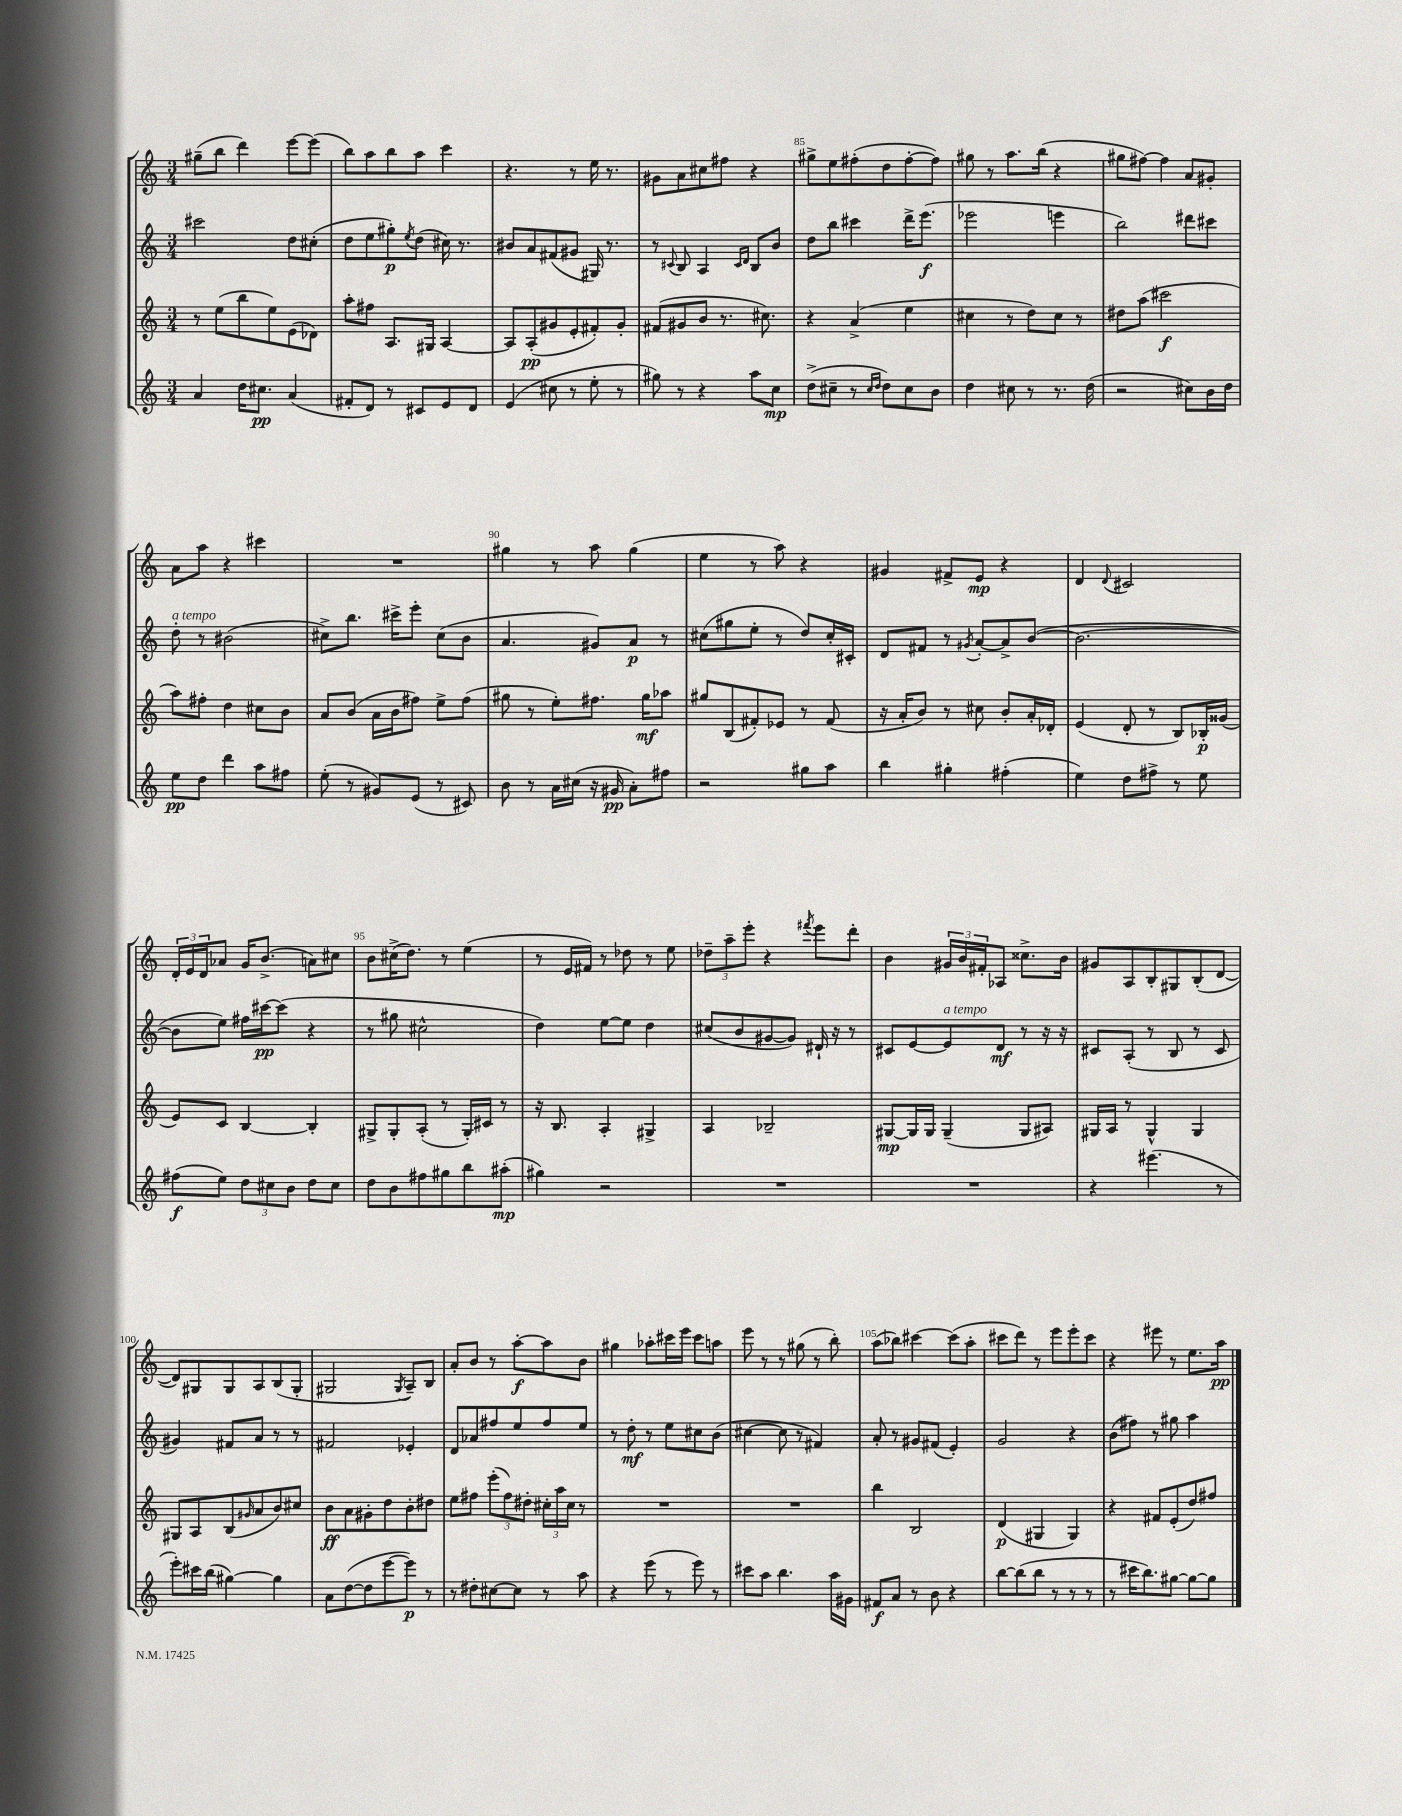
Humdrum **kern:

**kern	**kern	**kern	**kern
*staff4	*staff3	*staff2	*staff1
*clefG2	*clefG2	*clefG2	*clefG2
*k[]	*k[]	*k[]	*k[]
*M3/4	*M3/4	*M3/4	*M3/4
4a	8r	2ccc#	(8gg#~
.	(8ee	.	8bb
16dd	8bb	.	4ddd)
8.cc#	.	.	.
.	8ee)	.	.
(4a	(8e	8dd	[8eee
.	8d-)	(8cc#'	(8eee]
=	=	=	=
8f#'	8aa'	8dd	8bb)
8d)	8ff#	8ee	8aa
8r	8.A	8gg#')	8bb
.	.	8qee	.
8c#	.	(8dd	8aa
.	16G#	.	.
8e	[4A	16cc#)	4ccc
.	.	8.r	.
8d	.	.	.
=	=	=	=
(4e	8A]	8b#	4.r
.	(8A'	8a	.
8cc#	8g#	(8f#	.
8r	8e'	8g#	8r
8ee'	8f#')	16G#)	16ee
.	.	8.r	8.r
8r	8g#'	.	.
=	=	=	=
8gg#)	(8f#	8r	8g#
.	.	8qqc#	.
8r	8g#	8B	8a
4r	8b	4A	8cc#
.	8.r	.	8ff#
.	.	16qqc#	.
.	.	16qqd	.
8aa	.	8B	4r
.	8.cc#)	.	.
8cc	.	8b	.
=	=	=	=
(8dd^	4r	8dd	8gg#^
8cc#~	.	8bb	8ee
8r	(4a^	4ccc#	(8ff#'
16qqcc#	.	.	.
16qqdd	.	.	.
8dd)	.	.	8dd
8cc#	4ee	16ddd^	[8ff#'
.	.	(8.eee	.
8b	.	.	8ff#])
=	=	=	=
4dd	4cc#	2eee-	8gg#
.	.	.	8r
8cc#	8r	.	8.aa
8r	8dd)	.	.
.	.	.	(16bb
8.r	8cc#	4eee	4r
.	8r	.	.
(16dd	.	.	.
=	=	=	=
2r	8dd#	2bb)	8gg#
.	(8aa	.	[8ff#)
.	2ccc#	.	4ff#]
8cc#)	.	8ddd#	8a
16b	.	8ccc#	8g#'
16dd	.	.	.
=	=	=	=
8ee	8aa)	8dd'	8a
8dd	8ff#'	8r	8aa
4ddd	4dd	(2b#	4r
8aa	8cc#	.	4ccc#
8ff#	8b	.	.
=	=	=	=
(8ee'	8a	8cc#^)	2.r
8r	(8b	8.bb	.
8g#)	16a	.	.
.	16b	16ccc#^	.
(8e	8ff#)	8eee'	.
8r	8ee^	(8cc#	.
8c#)	(8ff#	8b	.
=	=	=	=
8b	8gg#	4.a	4gg#
8r	8r	.	.
16a	8ee')	.	8r
(16cc#	.	.	.
16r	8.ff#	8g#)	8aa
16g#	.	.	.
8a')	.	8a	(4gg#
.	16gg#	.	.
8ff#	8aa-	8r	.
=	=	=	=
2r	8gg#	(8cc#	4ee
.	(8B	8gg#	.
.	8f#')	8ee'	8r
.	8e-	8r	8aa)
8gg#	8r	8dd)	4r
8aa	(8f#	16cc#'	.
.	.	16c#'	.
=	=	=	=
4bb	16r	8d	4g#
.	16a'	.	.
.	8b)	8f#	.
4gg#'	8r	8r	8f#^
.	.	8qg#	.
.	8cc#	[8a'	8e
(4ff#'	8b'	8a^]	4r
.	16a'	([8b	.
.	16d-'	.	.
=	=	=	=
4ee)	(4e	2.b_	4d
.	.	.	8qqd
8dd	8d'	.	2c#
8ff#^	8r	.	.
8r	8B)	.	.
8ee	16B-'	.	.
.	(16g##	.	.
=	=	=	=
(8ff#	8e)	8b]	24d'
.	.	.	24e
.	.	.	24d
8ee)	8c	8ee)	8a-
12dd	[4B	16ff#	16g
.	.	[16ccc#	(8.b^
12cc#	.	.	.
.	.	(8ccc#]	.
12b	.	.	.
8dd	4B']	4r	8a)
8cc#	.	.	8cc#
=	=	=	=
8dd	8G#^	8r	8b
8b	8G#'	8gg#	(16cc#^
.	.	.	8.dd)
8ff#	(8A'	2cc#^^	.
8gg#	8r	.	8r
8bb	16G#')	.	(4ee
.	16c#	.	.
(8aa#'	8r	.	.
=	=	=	=
4gg#)	16r	4dd)	8r
.	8.B	.	.
.	.	.	16e
.	.	.	16f#)
2r	4A'	[8ee	8r
.	.	8ee]	8dd-
.	4G#^	4dd	8r
.	.	.	8ee
=	=	=	=
2.r	4A	(8cc#	12dd-~
.	.	.	12aa~
.	.	8b	.
.	.	.	12eee'
.	2B-~	[8g#	4r
.	.	8g#])	.
.	.	.	8qfff#
.	.	16d#`	8eee
.	.	16r	.
.	.	8r	8ddd'
=	=	=	=
2.r	[8G#	8c#	4b
.	16G#]	[8e	.
.	16G#	.	.
.	(4G#~	8e]	24g#
.	.	.	24b
.	.	.	24f#'
.	.	8d	8A-
.	8G#	8r	8.cc##^
.	8A#)	16r	.
.	.	16r	16b
=	=	=	=
4r	16G#	8c#	8g#
.	16A	.	.
.	8r	(8A'	8A
(4.eee#	4G#^^	8r	8B'
.	.	8B	8G#
.	4G#	8r	(8B'
8r	.	8c#	[8d
=	=	=	=
8eee')	8G#	4g#)	8d])
16ccc#	8A	.	8G#
(16bb	.	.	.
[4gg#)	(8B	8f#	8G#
.	16qqg#	.	.
.	8a	8a	8A
4gg#]	8b)	8r	(8B
.	8cc#	8r	8G#'
=	=	=	=
8a	8b	2f#	2G#
([8dd	8a	.	.
8dd]	8g#'	.	.
[8eee	8dd	.	.
.	.	.	8qG#
8eee])	8b'	4e-'	8A~)
8r	8dd#	.	8B
=	=	=	=
8r	8ee	8d	8a'
8dd#'	8ff#	8a-	8b
[8cc#	(12eee'	8ff#	8r
.	12ff#)	.	.
8cc#]	.	8ee	[8aa'
.	12dd#'	.	.
8r	24cc#'	8ff#	8aa]
.	24aa	.	.
.	24cc#	.	.
8aa	8r	8ee	8b
=	=	=	=
4r	2.r	8r	4gg#
.	.	8dd'	.
(8eee	.	8r	8aa-'
8r	.	8ee	16ccc#
.	.	.	16eee
8eee)	.	8cc#	8ccc#
8r	.	(8b	8aa
=	=	=	=
8ccc#	2.r	[4cc#	8eee
8aa	.	.	8r
4.bb	.	8cc#]	8r
.	.	8r	(8gg#
.	.	4f#)	8r
16aa	.	.	8bb')
16g#	.	.	.
=	=	=	=
8f#	4bb	8a'	(8aa
8a	.	8r	8bb-)
8r	2B	8g#	[4ccc#
8b	.	(8f#	.
4r	.	4e')	(8ccc#]
.	.	.	8aa'
=	=	=	=
[8bb	(4d	2g	8ccc#
(8bb]	.	.	8ddd)
8bb	4G#	.	8r
8r	.	.	8eee
8r	4G#)	4r	8eee'
8r	.	.	8ccc#
=	=	=	=
8r	4r	(8b	4r
16ccc#	.	8ff#)	.
8.bb)	.	.	.
.	8f#	8r	8eee#
[8gg#	(8e'	8gg#	8r
8gg#_	8dd)	4aa	8.ee
8gg#]	8ff#	.	.
.	.	.	16aa
==	==	==	==
*-	*-	*-	*-
